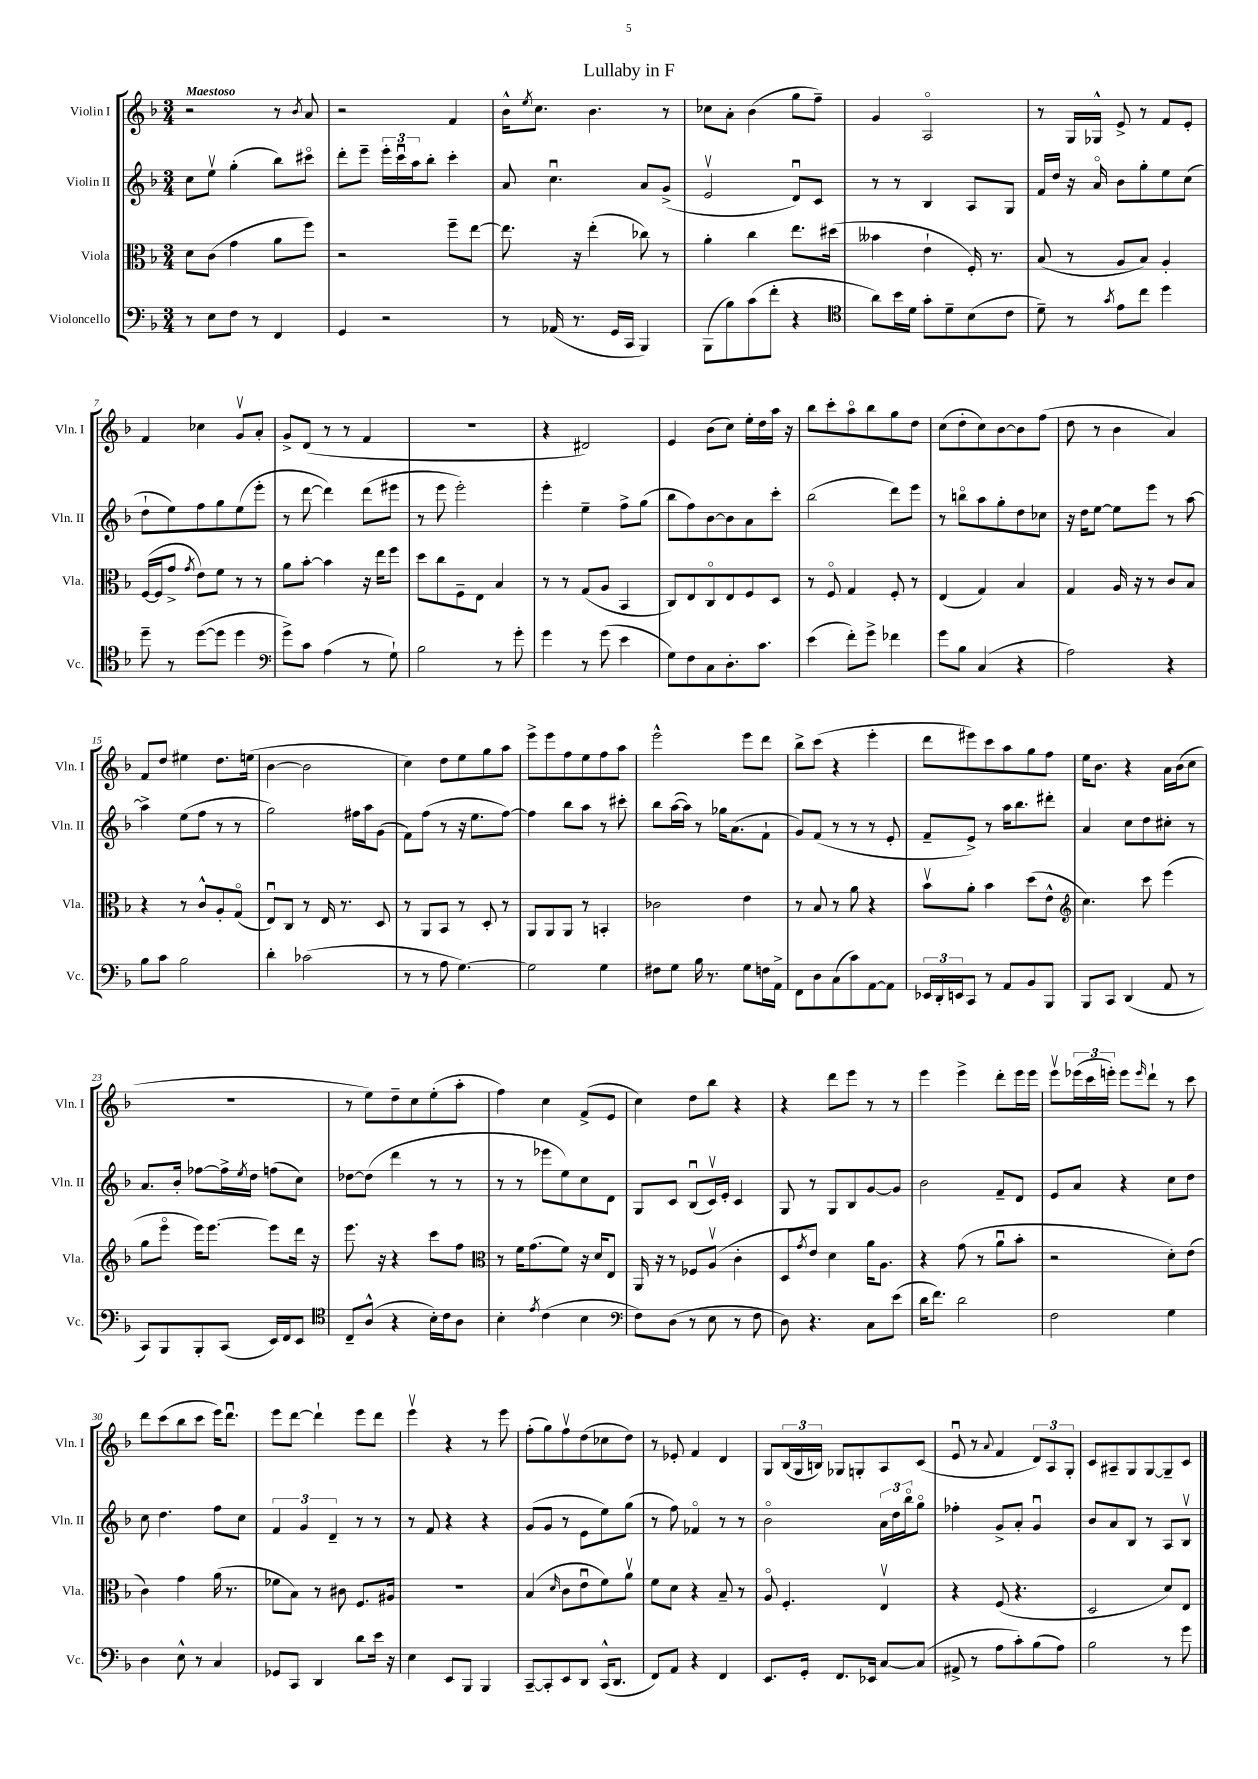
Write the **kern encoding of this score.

**kern	**kern	**kern	**kern
*part4	*part3	*part2	*part1
*staff4	*staff3	*staff2	*staff1
*I"Violoncello	*I"Viola	*I"Violin II	*I"Violin I
*I'Vc.	*I'Vla.	*I'Vln. II	*I'Vln. I
*clefF4	*clefC3	*clefG2	*clefG2
*k[b-]	*k[b-]	*k[b-]	*k[b-]
*M3/4	*M3/4	*M3/4	*M3/4
=1	=1	=1	=1
!	!	!	!LO:TX:a:B:t=Maestoso
8r	8d\L	8cc\L	2r
8E\L	(8c\J	8eev\J	.
8F\J	4g\	(4gg'\	.
8r	.	.	.
4FF/	8a\L	8bb-\L)	8r
.	.	.	8qb-/
.	8ff\J)	8ccc#X\J	8a/
=2	=2	=2	=2
4GG/	2r	8ddd'\L	2r
.	.	8eee~\J	.
2r	.	24eee'\LL	.
.	.	24cccu\	.
.	.	24aa\J	.
.	.	8bb-'\J	.
.	8ff~\L	4ccc'\	4f/
.	[8ee\J	.	.
=3	=3	=3	=3
8r	8.ee\]	8a/	16b-^^\KL
.	.	.	8qee/
.	.	.	8.cc\J
(16AA-X/	.	4.ccu\	.
8.r	16r	.	.
.	(4ee'\	.	4.b-\
16GG/LL	.	.	.
16CC/JJ	.	.	.
4BBB-/)	8cc-X\)	8a/L	.
.	8r	(8g^/J	8r
=4	=4	=4	=4
(8BBB-\L	4a'\	2ev/	8cc-X\L
8B-\)	.	.	8a'\J
(8c\	4cc\	.	(4b-\
8f'\J	.	.	.
4r	8.ee\L	8du/L)	8gg\L
.	.	8c/J	8ff~\J)
.	(16dd#X\Jk	.	.
=5	=5	=5	=5
*clefC4	*	*	*
8a\L)	4b--X\	8r	4g/
16b-\L	.	8r	.
16d\JJ	.	.	.
8g'\L	4e`\	4B-/	2A/
8d~\	.	.	.
(8B-\	16F'/)	8A/L	.
.	8.r	.	.
8c\J	.	8G/J	.
=6	=6	=6	=6
8d~\)	(8B-/	16f/LL	8r
.	.	16dd/JJ	.
8r	8r	16r	16G/LL
.	.	16a/	16G-X^^/JJ
8qg/	.	.	.
8e\L	8A/L	8b-\L	8e^/
8cc\J	8B-/J)	8gg'\	8r
4dd\	4A'/	8ee\	8f/L
.	.	(8cc\J	8e'/J
!!LO:LB:g=z
=7	=7	=7	=7
8dd~\	([16F/LL	8dd`\L	4f/
.	16F/J]	.	.
8r	8g^/J	8ee\)	.
.	8qg/	.	.
([8dd\L	8e\L)	8ff\	4cc-X\
8dd\J]	8f\J	8gg\	.
4dd\	8r	(8ee\	8gv/L
.	8r	8eee'\J	8a'/J
=8	=8	=8	=8
*clefF4	*	*	*
8g^\L)	8a\L	8r	8g^/L
8c\J	[8b-'\J	[8ddd\	(8d/J
(4A\	4b-\]	4ddd\])	8r
.	.	.	8r
8r	16r	(8ddd\L	4f/
.	16ee\KL	.	.
8G`\)	8ff\J	8eee#X\J	.
=9	=9	=9	=9
2B-\	8dd\L	8r	2.r
.	8cc\	8eee\	.
.	8F~\	2eee'\)	.
.	8E\J	.	.
8r	4B-/	.	.
8g'\	.	.	.
=10	=10	=10	=10
4g\	8r	4eee'\	4r
.	8r	.	.
8r	(8G/L	4ee~\	2d#X/)
(8g\	8A/J	.	.
4e\	4BB-/	8ff^\L	.
.	.	(8gg\J	.
=11	=11	=11	=11
8G\L)	8C/L)	8bb-\L	4e/
8F\	8E/	8ff\)	.
8C\	8C/	[8b-\	(8b-\L
8.D'\	8E/	8b-\]	8cc\J)
.	8F/	8a\	16ee'\LL
8.c\J	.	.	16dd\
.	8D/J	8ccc'\J	16aa\JJ
.	.	.	16r
=12	=12	=12	=12
(4e\	8r	(2bb-\	8bb-\L
.	8F/	.	8ccc'\
8f'\L)	4G/	.	8aa\
8g^\J	.	.	8bb-\
4f-X\	8F'/	8ddd\L)	8gg\
.	8r	8eee\J	8dd\J
=13	=13	=13	=13
8g\L	(4E/	8r	(8cc\L
8B-\J	.	8bbn\L	8dd'\
(4C/	4G/)	8aa\	8cc\)
.	.	8gg'\	[8b-\
4r	4B-/	8dd\	8b-\]
.	.	8cc-X\J	(8ff\J
=14	=14	=14	=14
2A\)	4G/	16r	8dd\
.	.	16dd\KL	.
.	.	[8ee\J	8r
.	16A/	8ee\L]	4b-\
.	16r	.	.
.	8r	8eee\J	.
4r	8c/L	8r	4a/)
.	8B-/J	[8aa\	.
!!LO:LB:g=z
=15	=15	=15	=15
8B-\L	4r	4aa^\]	8f/L
8c\J	.	.	8dd/J
2B-\	8r	(8ee\L	4ee#X\
.	8c^^/L	8ff\J	.
.	8A'/	8r	8.dd\L
.	(8G/J	8r	.
.	.	.	(16een\Jk
=16	=16	=16	=16
4d'\	8Eu/L)	2gg\)	[4b-\
.	8C/J	.	.
(2c-X\	8r	.	2b-\]
.	16E/	.	.
.	8.r	.	.
.	.	16ff#X\LL	.
.	.	16aa\J	.
.	8D/	(8g\J	.
=17	=17	=17	=17
8r	8r	8f\L)	4cc\)
8r	8AA/L	(8ff\J	.
8A\	8BB-/J	8r	8dd\L
[4.G\)	8r	16r	8ee\
.	.	8.ee\L	.
.	8D'/	.	8gg\
.	8r	[8ff\J)	8aa\J
=18	=18	=18	=18
2G\]	8AA/L	4ff\]	8eee^\L
.	8AA/	.	8eee\
.	8AA/J	8bb-\L	8ff\
.	8r	8aa\J	8ee\
4G\	4BBn'/	8r	8ff\
.	.	8ccc#X'\	8aa\J
=19	=19	=19	=19
8F#X\L	2c-X\	8bb-\L	2eee^^\
8G\J	.	([16aa\L	.
.	.	16aa\JJ])	.
16B-\	.	8r	.
8.r	.	.	.
.	.	16gg-X\KL	.
.	.	(8.a\	.
8G\L	4e\	.	8eee\L
16Fn\L	.	8f`\J	8ddd\J
16AA^\JJ	.	.	.
=20	=20	=20	=20
8FF\L	8r	8g/L)	8bb-^\L
8D\	8B-/	(8f/J	(8ccc\J
(8C\	8r	8r	4r
8c\)	8a\	8r	.
[8AA\	4r	8r	4eee'\
8AA\J]	.	8e'/	.
=21	=21	=21	=21
24EE-X/LL	8b-v\L	8f~/L	8ddd\L
24DD'/	.	.	.
24EEn/J	.	.	.
8CC/J	8a'\J	8e^/J)	8eee#X\)
8r	4b-\	8r	8ccc\
8AA/L	.	16aa\KL	8aa\
.	.	8.bb-\	.
8BB-/	(8dd\L	.	8gg\
8BBB-/J	8e^^\J	8ddd#X'\J	8ff\J
=22	=22	=22	=22
*	*clefG2	*	*
8BBB-/L	4.cc\)	4a/	16ee\KL
.	.	.	8.b-\J
8CC/J	.	.	.
(4DD/	.	8cc\L	4r
.	8ccc\	8dd\	.
8AA/	(4eee\	8cc#X'\J	16a\LL
.	.	.	(16b-\J
8r	.	8r	8cc\J
!!LO:LB:g=z
=23	=23	=23	=23
8CC/L)	8gg\L	8.a/L	2.r
8BBB-/	8eee\J	.	.
.	.	16b-'/Jk	.
8BBB-'/	16eee\KL)	[8ff-X\L	.
.	[8.eee\J	.	.
(8CC/J	.	16ff-^\L]	.
.	.	8qee/	.
.	.	16dd\JJ	.
16EE/LL)	8eee\L]	(8ffn\L	.
16FF/J	.	.	.
8EE/J	16ddd\Jk	8cc\J)	.
.	16r	.	.
=24	=24	=24	=24
*clefC4	*	*	*
8C~/L	8.eee\	[8dd-X\L	8r
(8A^^/J	.	(8dd-\J]	8ee\L)
.	16r	.	.
4r	4r	4ddd\	8dd~\
.	.	.	8cc\
16B-'\LL)	8ccc\L	8r	(8ee'\
16c\J	.	.	.
8A\J	8ff\J	8r	8aa'\J
=25	=25	=25	=25
*	*clefC3	*	*
4B-'\	8r	8r	4ff\)
.	16f\KL	8r	.
.	(8.g\	.	.
8qe/	.	.	.
(4c\	.	8eee-X\L	4cc\
.	8f\J)	8ee\)	.
4B-\	16r	8cc\	(8f^/L
.	16d/KL	.	.
.	8E/J	8d\J	8e/J
=26	=26	=26	=26
*clefF4	*	*	*
8F\L)	16AA/	8G/L	4cc\)
.	16r	.	.
(8D\J	8r	8c/J	.
8r	8F-X/L	(8B-u/L	8dd\L
8E\	(8Av/J	16cv/L)	8bb-\J
.	.	16e'/JJ	.
8r	4c'\	4c/	4r
8F\	.	.	.
=27	=27	=27	=27
8D\)	8D/L	8G/	4r
.	8qg/	.	.
4.r	8e/J)	8r	.
.	4d\	8G/L	8ddd\L
.	.	8B-/	8eee\J
8C\L	16a\KL	[8g/	8r
.	8.A\J	.	.
(8e\J	.	8g/J]	8r
=28	=28	=28	=28
16d\KL	4r	2b-\	4eee\
8.f\J)	.	.	.
2d\	(8g\	.	4eee^\
.	8r	.	.
.	8au\L	8f~/L	8ddd'\L
.	8b-'\J	8d/J	16eee\L
.	.	.	16eee\JJ
=29	=29	=29	=29
2F\	2r	8e/L	8eeev\L
.	.	8a/J	(24eee-X\L
.	.	.	24ccc\
.	.	.	24eeen'\JJ)
.	.	4r	8eee\L
.	.	.	16qqeee/
.	.	.	8ddd`\J
4G\	8d'\L)	8cc\L	8r
.	(8e\J	8dd\J	8ccc\
!!LO:LB:g=z
=30	=30	=30	=30
4D\	4c\)	8cc\	8ddd\L
.	.	4.dd\	(8ccc\
8E^^\	4g\	.	8bb-\
8r	.	.	8ccc\J
4C/	(16a\	8ff\L	16eee\KL)
.	8.r	.	8.dddu\J
.	.	8cc\J	.
=31	=31	=31	=31
8GG-X/L	8f-X\L	6f/	8eee\L
8CC/J	8B-\J)	.	[8ddd\J
.	.	6g/	.
4DD/	8r	.	4ddd`\]
.	.	6d~/	.
.	8c#X\	.	.
8d\L	8.F/L	8r	8eee\L
16e\Jk	.	8r	8ddd\J
16r	16A#X/Jk	.	.
=32	=32	=32	=32
4E\	2.r	8r	4eeev\
.	.	8f/	.
8EE/L	.	4r	4r
8BBB-/J	.	.	.
4BBB-/	.	4r	8r
.	.	.	8eee\
=33	=33	=33	=33
[8CC~/L	(4B-/	(8g/L	(8ff'\L
8CC'/]	.	8g/J	8gg\)
.	16qqd/	.	.
8EE/	8c\L	8r	8ffv\
8DD/J	8eu\	8e\L	(8dd\
(16CC^^/KL	8f\)	8ee\)	8cc-X\
8.DD/J	.	.	.
.	8av\J	(8gg\J	8dd\J)
=34	=34	=34	=34
8FF/L)	8f\L	8r	8r
8AA/J	8d\J	8ff\)	8e-X'/
4r	4r	4f-X/	4f/
4FF/	8B-~/	8r	4d/
.	8r	8r	.
=35	=35	=35	=35
8.EE/L	8A/	2b-\	8G/L
.	4.F'/	.	(24B-/L
.	.	.	24G/
16GG'/Jk	.	.	.
.	.	.	24Bn/JJ)
8.FF/L	.	.	8G-X/L
.	.	.	8Gn'/
16EE-X/Jk	.	.	.
[8C/L	4Ev/	24a\LL	8A/
.	.	24dd\	.
.	.	24bb-\J	.
(8C/J]	.	8gg\J	(8c/J
=36	=36	=36	=36
8AA#X^/	4r	4ff-X'\	8eu/
8r	.	.	8r
.	.	.	8qqa/
8A\L	(8F/	8g^/L	4f/
8c'\)	4.r	8a'/J	.
(8B-\	.	4gu/	12d/L)
.	.	.	12A/
8A\J)	.	.	.
.	.	.	12G'/J
=37	=37	=37	=37
2B-\	2D/	8b-/L	8c/L
.	.	8a/	8A#X~/
.	.	8B-/J	8G/
.	.	8r	[8G/
8r	8d/L)	8A/L	8G~/]
8g\	8E/J	8B-v/J	8c/J
==	==	==	==
*-	*-	*-	*-
